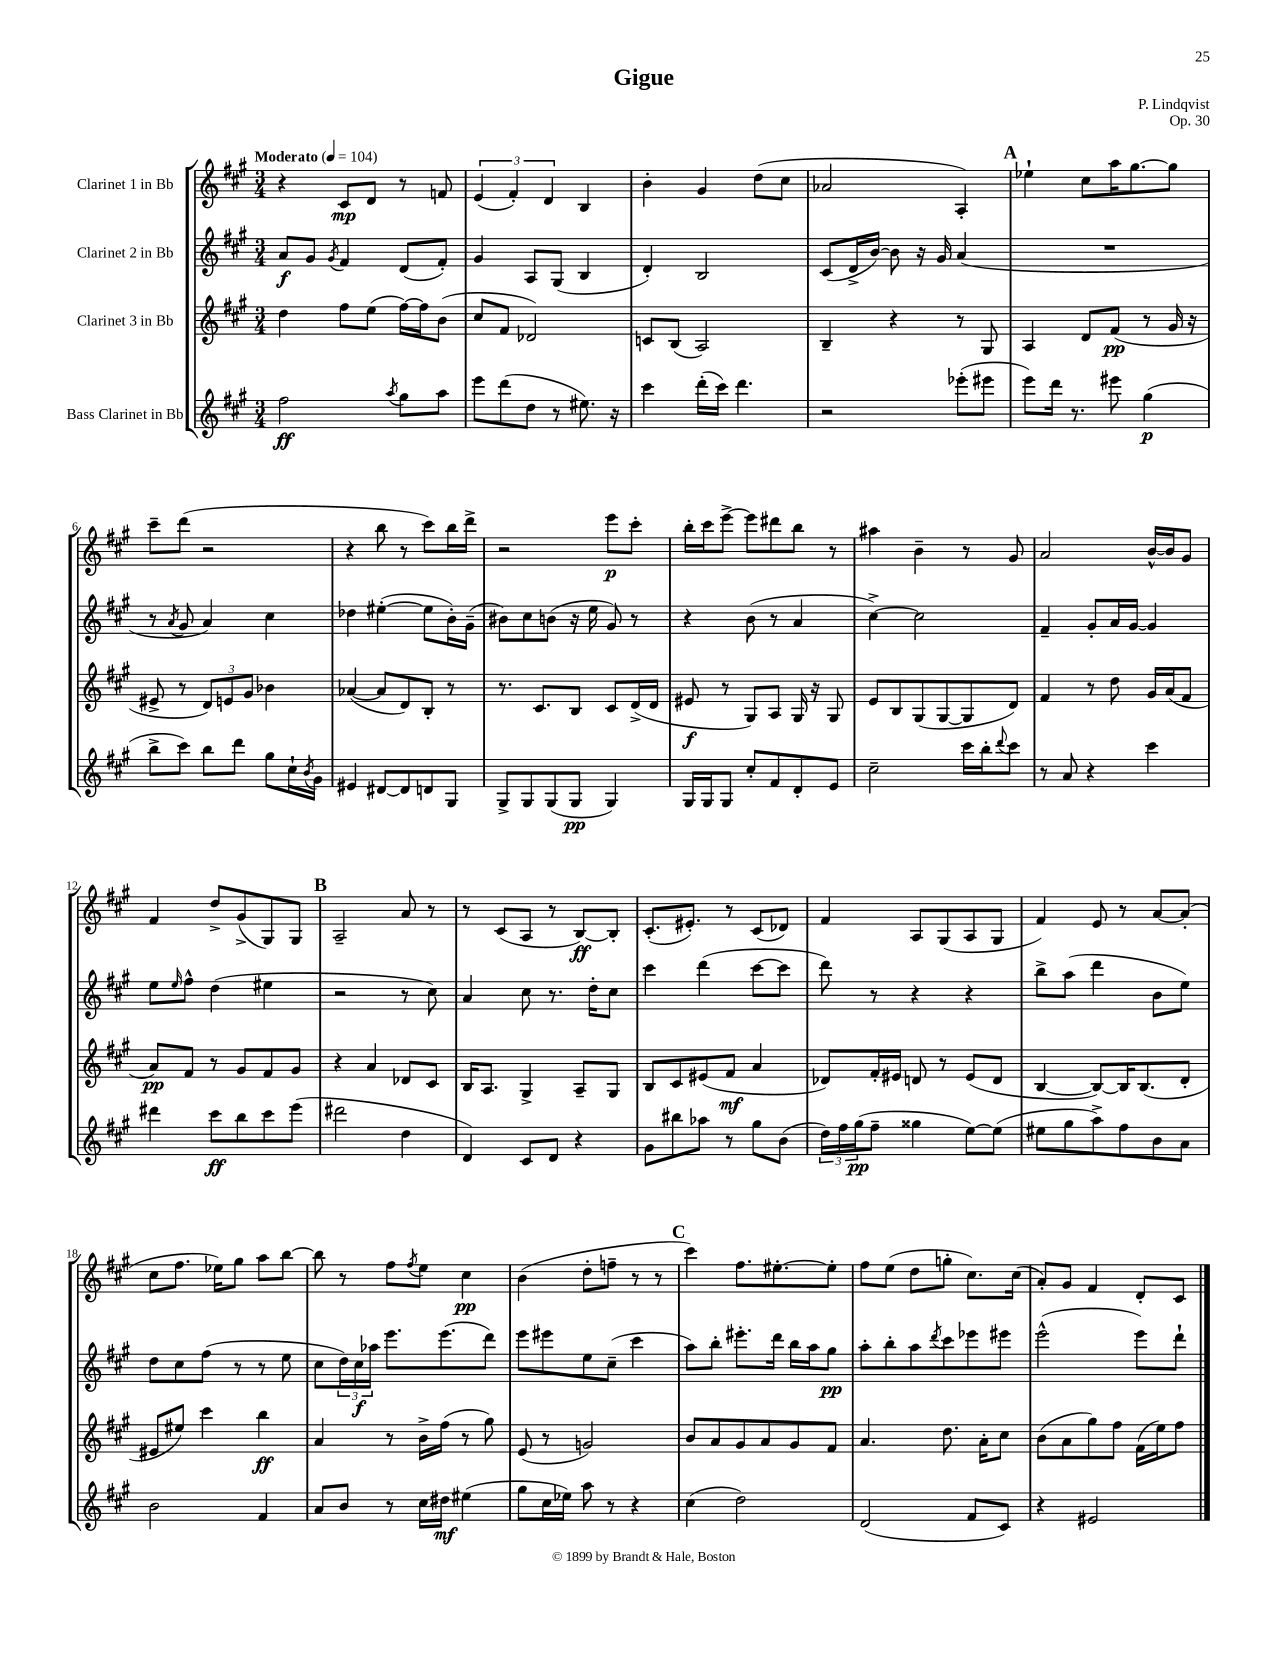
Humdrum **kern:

**kern	**dynam	**kern	**dynam	**kern	**dynam	**kern	**dynam
*part4	*part4	*part3	*part3	*part2	*part2	*part1	*part1
*staff4	*staff4	*staff3	*staff3	*staff2	*staff2	*staff1	*staff1
*I"Bass Clarinet in Bb	*	*I"Clarinet 3 in Bb	*	*I"Clarinet 2 in Bb	*	*I"Clarinet 1 in Bb	*
*clefG2	*	*clefG2	*	*clefG2	*	*clefG2	*
*k[f#c#g#]	*	*k[f#c#g#]	*	*k[f#c#g#]	*	*k[f#c#g#]	*
*M3/4	*	*M3/4	*	*M3/4	*	*M3/4	*
*MM104	*	*MM104	*	*MM104	*	*MM104	*
=1	=1	=1	=1	=1	=1	=1	=1
!	!	!	!	!	!	!LO:TX:a:B:t=Moderato	!
2ff#\	ff	4dd\	.	8a/L	f	4r	.
.	.	.	.	8g#/J	.	.	.
.	.	.	.	8qg#/	.	.	.
.	.	8ff#\L	.	4f#/	.	8c#/L	mp
.	.	(8ee\J	.	.	.	8d/J	.
8qaa/	.	.	.	.	.	.	.
8gg#\L	.	[16ff#\LL)	.	(8d/L	.	8r	.
.	.	16ff#\J]	.	.	.	.	.
8aa\J	.	(8b\J	.	8f#'/J)	.	8fn/	.
=2	=2	=2	=2	=2	=2	=2	=2
8eee\L	.	8cc#/L	.	4g#/	.	(6e/	.
(8ddd\	.	8f#/J	.	.	.	.	.
.	.	.	.	.	.	6f#'/)	.
8dd\J	.	2d-X/)	.	8A/L	.	.	.
.	.	.	.	.	.	6d/	.
8r	.	.	.	(8G#/J	.	.	.
8.ee#X\)	.	.	.	4B/	.	4B/	.
16r	.	.	.	.	.	.	.
=3	=3	=3	=3	=3	=3	=3	=3
4ccc#\	.	8cn/L	.	4d'/)	.	4b'\	.
.	.	(8B/J	.	.	.	.	.
(16ddd'\LL	.	2A/)	.	2B/	.	4g#/	.
16ccc#\JJ)	.	.	.	.	.	.	.
4.ddd\	.	.	.	.	.	.	.
.	.	.	.	.	.	(8dd\L	.
.	.	.	.	.	.	8cc#\J	.
=4	=4	=4	=4	=4	=4	=4	=4
2r	.	4B~/	.	(8c#/L	.	2a-X/	.
.	.	.	.	16d^/L	.	.	.
.	.	.	.	[16b/JJ)	.	.	.
.	.	4r	.	8b\]	.	.	.
.	.	.	.	16r	.	.	.
.	.	.	.	16g#/	.	.	.
(8eee-X'\L	.	8r	.	(4a/	.	4A'/)	.
8eee#X\J	.	8G#/	.	.	.	.	.
!!LO:REH:place=s1:t=A
=5	=5	=5	=5	=5	=5	=5	=5
8eee\L)	.	4A/	.	2.r	.	4ee-X`\	.
16ddd\Jk	.	.	.	.	.	.	.
8.r	.	.	.	.	.	.	.
.	.	8d/L	.	.	.	8cc#\L	.
8eee#X\	.	(8f#/J	pp	.	.	16aa\K	.
.	.	.	.	.	.	[8.gg#\	.
(4gg#\	p	8r	.	.	.	.	.
.	.	16g#/	.	.	.	8gg#\J]	.
.	.	16r	.	.	.	.	.
!!LO:LB:g=z
=6	=6	=6	=6	=6	=6	=6	=6
8bb^\L	.	8e#X^/	.	8r	.	8ccc#~\L	.
.	.	.	.	8qa/	.	.	.
8ccc#\J)	.	8r	.	8g#/	.	(8ddd\J	.
8bb\L	.	12d/L)	.	4a/)	.	2r	.
.	.	12en/	.	.	.	.	.
8ddd\J	.	.	.	.	.	.	.
.	.	12g#/J	.	.	.	.	.
8gg#\L	.	4b-X\	.	4cc#\	.	.	.
16cc#`\L	.	.	.	.	.	.	.
8qb/	.	.	.	.	.	.	.
16g#\JJ	.	.	.	.	.	.	.
=7	=7	=7	=7	=7	=7	=7	=7
4e#X/	.	([4a-X/	.	4dd-X\	.	4r	.
[8d#X/L	.	8a-/L]	.	([4ee#X'\	.	8bb\	.
8d#/]	.	8d/)	.	.	.	8r	.
8dn/	.	8B'/J	.	8ee#\L]	.	8ccc#\L)	.
8G#/J	.	8r	.	16b'\L)	.	16bb\L	.
.	.	.	.	(16g#~\JJ	.	16ddd^\JJ	.
=8	=8	=8	=8	=8	=8	=8	=8
8G#^/L	.	8.r	.	8b#X\L)	.	2r	.
8G#/	.	.	.	8cc#\	.	.	.
.	.	8.c#/L	.	.	.	.	.
(8G#/	.	.	.	(8bn\J	.	.	.
8G#/J	pp	8B/J	.	16r	.	.	.
.	.	.	.	16ee\	.	.	.
4G#/)	.	8c#/L	.	8g#/)	.	8eee\L	p
.	.	(16d^/L	.	8r	.	8ccc#'\J	.
.	.	16d/JJ	.	.	.	.	.
=9	=9	=9	=9	=9	=9	=9	=9
16G#/LL	.	8e#X/	f	4r	.	16bb'\LL	.
16G#/J	.	.	.	.	.	16ccc#\J	.
8G#/J	.	8r	.	.	.	[8eee^\J	.
8cc#'/L	.	8G#/L)	.	(8b\	.	8eee\L]	.
8f#/	.	8A/J	.	8r	.	8ddd#X\	.
8d'/	.	16G#/	.	4a/	.	8bb\J	.
.	.	16r	.	.	.	.	.
8e/J	.	8G#/	.	.	.	8r	.
=10	=10	=10	=10	=10	=10	=10	=10
2cc#~\	.	8e/L	.	[4cc#^\)	.	4aa#X\	.
.	.	8B/	.	.	.	.	.
.	.	(8G#/	.	2cc#\]	.	4b~\	.
.	.	[8G#/	.	.	.	.	.
16ccc#\LL	.	8G#/]	.	.	.	8r	.
16bb'\J	.	.	.	.	.	.	.
8qqddd/	.	.	.	.	.	.	.
8ccc#\J	.	8d/J)	.	.	.	8g#/	.
=11	=11	=11	=11	=11	=11	=11	=11
8r	.	4f#/	.	4f#~/	.	2a/	.
8a/	.	.	.	.	.	.	.
4r	.	8r	.	8g#'/L	.	.	.
.	.	8dd\	.	16a/L	.	.	.
.	.	.	.	[16g#/JJ	.	.	.
4ccc#\	.	16g#/LL	.	4g#/]	.	[16b^^/LL	.
.	.	(16a/J	.	.	.	16b/J]	.
.	.	8f#/J	.	.	.	8g#/J	.
!!LO:LB:g=z
=12	=12	=12	=12	=12	=12	=12	=12
4ddd#X\	.	8a/L)	pp	8ee\L	.	4f#/	.
.	.	.	.	16qqee/	.	.	.
.	.	8f#/J	.	8ff#^^\J	.	.	.
8ccc#\L	ff	8r	.	(4dd\	.	8dd^/L	.
8bb\	.	8g#/L	.	.	.	(8g#^/	.
8ccc#\	.	8f#/	.	4ee#X\	.	8G#/)	.
(8eee\J	.	8g#/J	.	.	.	8G#/J	.
!!LO:REH:place=s1:t=B
=13	=13	=13	=13	=13	=13	=13	=13
2ddd#X\	.	4r	.	2r	.	2A~/	.
.	.	4a/	.	.	.	.	.
4dd\	.	8d-X/L	.	8r	.	8a/	.
.	.	8c#/J	.	8cc#\)	.	8r	.
=14	=14	=14	=14	=14	=14	=14	=14
4d/)	.	16B/KL	.	4a/	.	8r	.
.	.	8.A/J	.	.	.	.	.
.	.	.	.	.	.	(8c#/L	.
8c#/L	.	4G#^/	.	8cc#\	.	8A/J	.
8d/J	.	.	.	8.r	.	8r	.
4r	.	8A~/L	.	.	.	[8B/L)	ff
.	.	.	.	16dd'\KL	.	.	.
.	.	8G#/J	.	8cc#\J	.	8B'/J]	.
=15	=15	=15	=15	=15	=15	=15	=15
8g#\L	.	8B/L	.	4ccc#\	.	(8.c#'/L	.
8bb#X\	.	8c#/	.	.	.	.	.
.	.	.	.	.	.	8.e#X'/J)	.
8aa-X\J	.	(8e#X/	.	(4ddd\	.	.	.
8r	.	8f#/J	mf	.	.	8r	.
8gg#\L	.	4a/	.	[8ccc#\L	.	(8c#/L	.
(8b\J	.	.	.	8ccc#\J]	.	8d-X/J)	.
=16	=16	=16	=16	=16	=16	=16	=16
24dd\LL)	.	8d-X/L)	.	8ddd\)	.	4f#/	.
24ff#\	.	.	.	.	.	.	.
(24gg#\J	pp	.	.	.	.	.	.
8ff#~\J	.	16f#'/L	.	8r	.	.	.
.	.	16e#X/JJ	.	.	.	.	.
4gg##X\	.	8dn/	.	4r	.	8A/L	.
.	.	8r	.	.	.	(8G#/	.
[8ee\L)	.	(8e#/L	.	4r	.	8A/	.
(8ee\J]	.	8d/J	.	.	.	8G#/J	.
=17	=17	=17	=17	=17	=17	=17	=17
8ee#X\L	.	[4B/	.	8bb^\L	.	4f#/)	.
8gg#\	.	.	.	(8aa\J	.	.	.
8aa^\)	.	8B/L_)	.	4ddd\	.	8e/	.
8ff#\	.	16B/K]	.	.	.	8r	.
.	.	(8.B/	.	.	.	.	.
8b\	.	.	.	8b\L	.	[8a/L	.
8a\J	.	8d'/J	.	8ee\J)	.	(8a'/J]	.
!!LO:LB:g=z
=18	=18	=18	=18	=18	=18	=18	=18
2b\	.	8e#X/L	.	8dd\L	.	8cc#\L	.
.	.	8ee#X/J)	.	8cc#\	.	8.ff#\J	.
.	.	4ccc#\	.	(8ff#\J	.	.	.
.	.	.	.	.	.	16ee-X\KL)	.
.	.	.	.	8r	.	8gg#\J	.
4f#/	.	4bb\	ff	8r	.	8aa\L	.
.	.	.	.	8ee\	.	[8bb\J	.
=19	=19	=19	=19	=19	=19	=19	=19
8a/L	.	4a/	.	8cc#\L	.	8bb\]	.
8b/J	.	.	.	24dd\L)	.	8r	.
.	.	.	.	24cc#\	f	.	.
.	.	.	.	24aa-X\JJ	.	.	.
8r	.	8r	.	8.eee\L	.	8ff#\L	.
.	.	.	.	.	.	8qff#/	.
16cc#\LL	.	16b^\LL	.	.	.	8ee\J	.
16dd#X\JJ	mf	(16ff#\JJ	.	(8.eee\	.	.	.
(4ee#X\	.	8r	.	.	.	4cc#\	pp
.	.	8gg#\)	.	8ddd\J)	.	.	.
=20	=20	=20	=20	=20	=20	=20	=20
8gg#\L	.	(8e/	.	8eee\L	.	(4b\	.
16cc#\L	.	8r	.	8eee#X\	.	.	.
16ee-X\JJ)	.	.	.	.	.	.	.
8aa\	.	2gn/)	.	8ee\	.	8dd'\L	.
8r	.	.	.	(8cc#~\J	.	8ffn~\J	.
4r	.	.	.	4ccc#\	.	8r	.
.	.	.	.	.	.	8r	.
!!LO:REH:place=s1:t=C
=21	=21	=21	=21	=21	=21	=21	=21
(4cc#\	.	8b/L	.	8aa\L)	.	4ccc#\)	.
.	.	8a/	.	8bb'\J	.	.	.
2dd\)	.	8g#/	.	8.eee#X'\L	.	8.ff#\L	.
.	.	8a/	.	.	.	.	.
.	.	.	.	16ddd\Jk	.	[8.ee#X'\	.
.	.	8g#/	.	16bb\LL	.	.	.
.	.	.	.	16aa\J	.	.	.
.	.	8f#/J	.	8gg#\J	pp	8ee#'\J]	.
=22	=22	=22	=22	=22	=22	=22	=22
(2d/	.	4.a/	.	8aa'\L	.	8ff#\L	.
.	.	.	.	8bb'\	.	(8ee\J	.
.	.	.	.	8aa\	.	8dd\L	.
.	.	.	.	8qddd/	.	.	.
.	.	8.dd\	.	8ccc#\	.	8ggn'\J	.
8f#/L	.	.	.	8eee-X\	.	8.cc#\L)	.
.	.	16a'\KL	.	.	.	.	.
8c#/J)	.	8cc#\J	.	8eee#X\J	.	.	.
.	.	.	.	.	.	(16cc#\Jk	.
=23	=23	=23	=23	=23	=23	=23	=23
4r	.	(8b\L	.	(2eee^^\	.	8a'/L)	.
.	.	8a\	.	.	.	8g#/J	.
2e#X/	.	8gg#\)	.	.	.	4f#/	.
.	.	8ff#\J	.	.	.	.	.
.	.	(16f#\LL	.	8eee\L)	.	8d'/L	.
.	.	16ee\J)	.	.	.	.	.
.	.	8ff#\J	.	8ddd`\J	.	8c#/J	.
==	==	==	==	==	==	==	==
*-	*-	*-	*-	*-	*-	*-	*-
